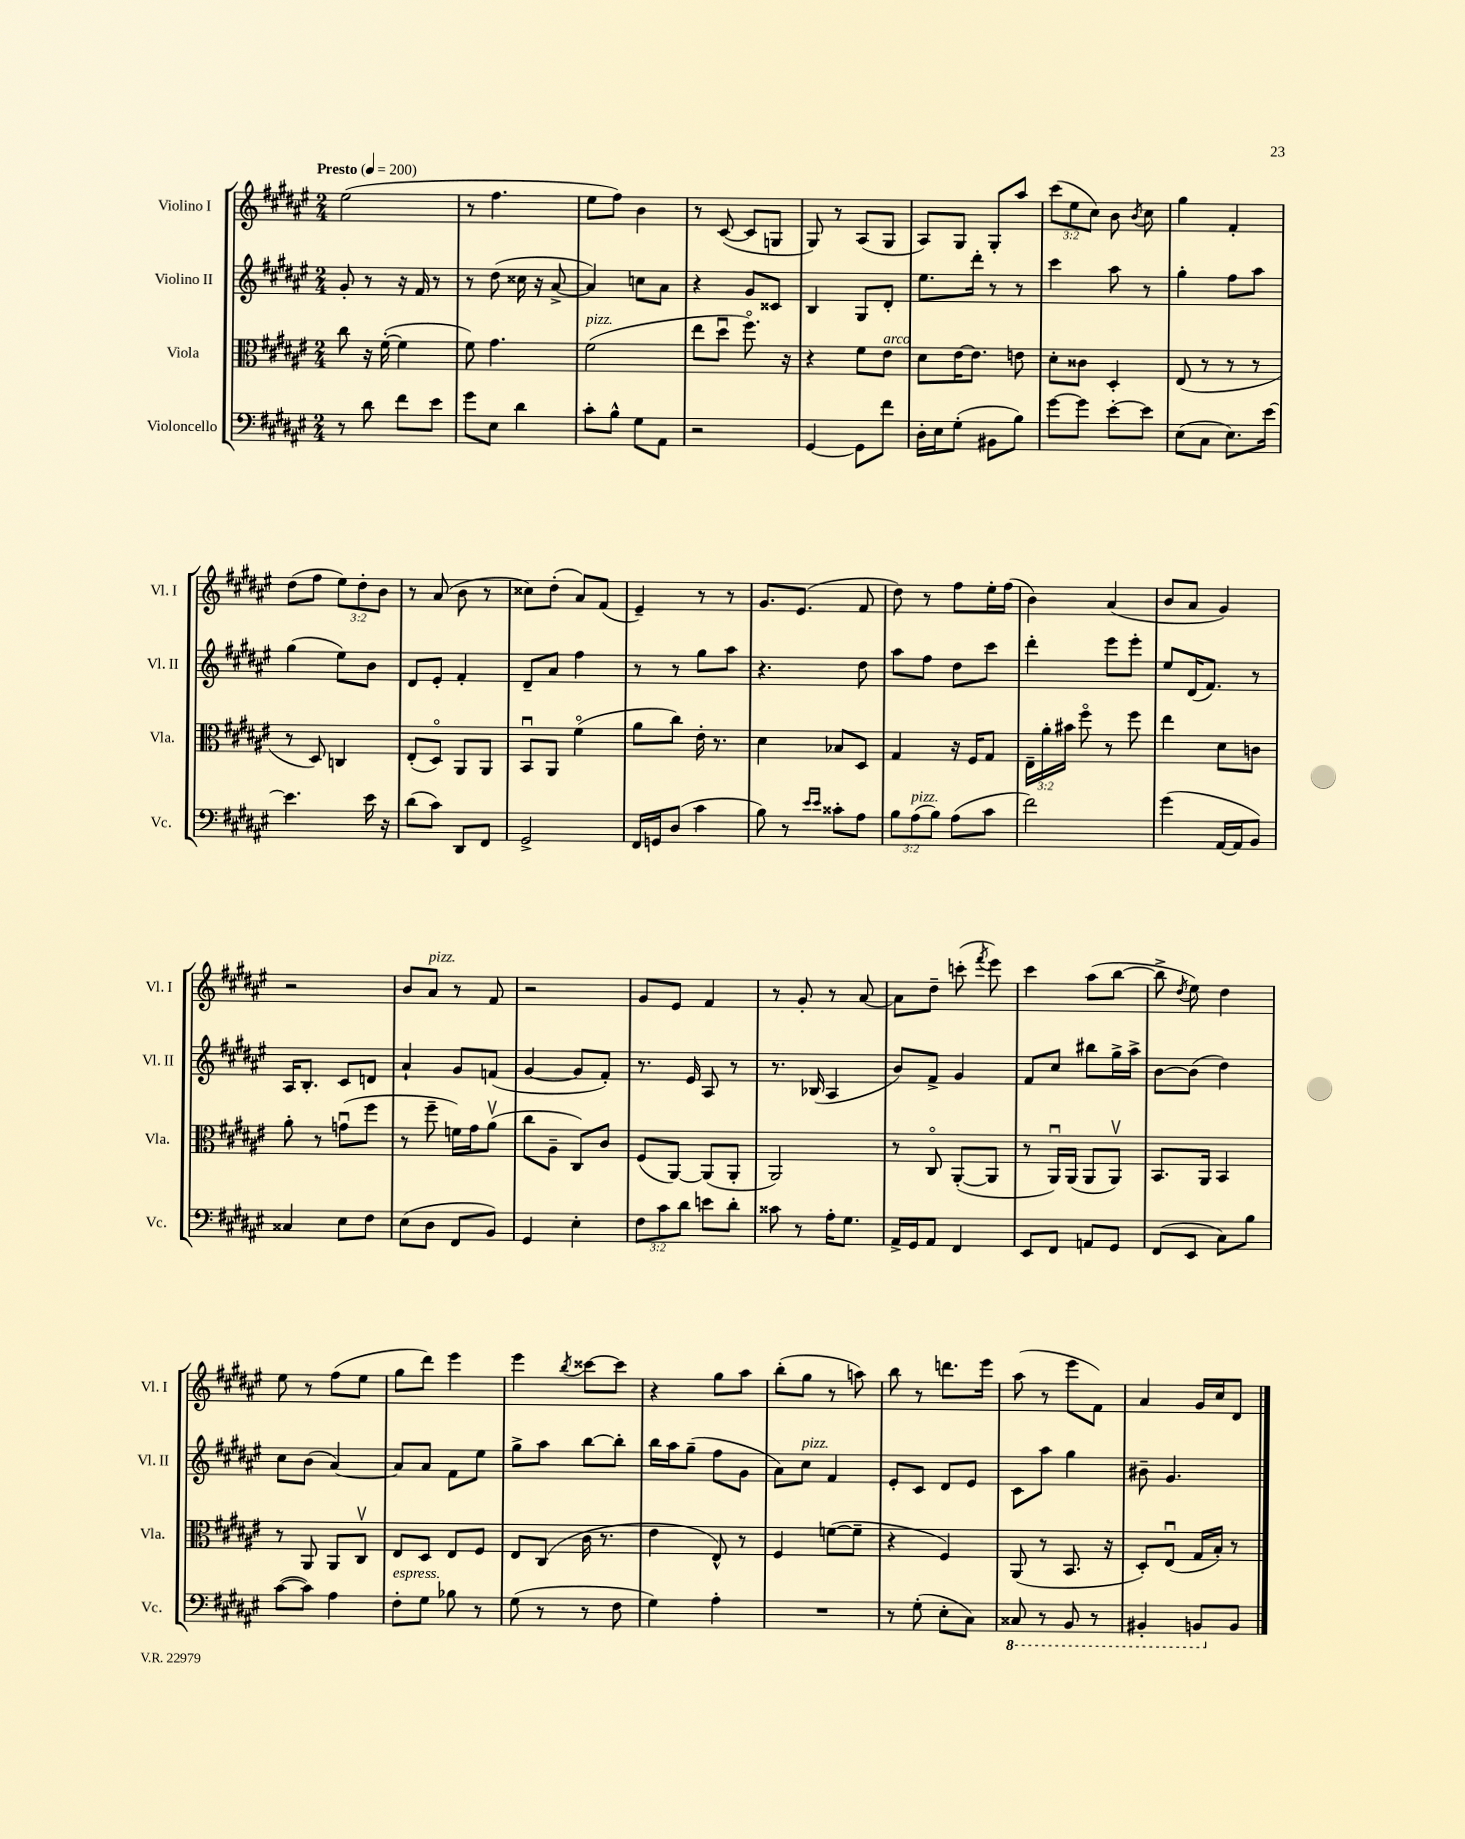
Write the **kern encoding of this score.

**kern	**kern	**kern	**kern
*staff4	*staff3	*staff2	*staff1
*clefF4	*clefC3	*clefG2	*clefG2
*k[f#c#g#d#a#e#]	*k[f#c#g#d#a#e#]	*k[f#c#g#d#a#e#]	*k[f#c#g#d#a#e#]
*M2/4	*M2/4	*M2/4	*M2/4
*MM200	*MM200	*MM200	*MM200
8r	8cc#	8g#'	(2ee#
8d#	16r	8r	.
.	([16f#'	.	.
8f#	4f#]	16r	.
.	.	16f#	.
8e#	.	8r	.
=	=	=	=
8g#	8f#)	8r	8r
8E#	4.g#	(8dd#	4.ff#
4d#	.	16cc##	.
.	.	16r	.
.	.	[8a#^	.
=	=	=	=
8c#'	(2f#	4a#])	8ee#
8B^^	.	.	8ff#)
8G#	.	8cc	4b
8AA#	.	8a#	.
=	=	=	=
2r	8ee#	4r	8r
.	8dd#u	.	([8c#
.	8.ff#o)	8g#	8c#]
.	.	8c##	8G
.	16r	.	.
=	=	=	=
[4GG#	4r	4B	8G#)
.	.	.	8r
8GG#]	8f#	8G#	(8A#
8f#	8e#	8d#'	8G#
=	=	=	=
16D#'	8d#	8.ee#	8A#)
16E#	.	.	.
(8G#'	[16e#	.	8G#
.	8.e#]	16ddd#'	.
8BB#	.	8r	8G#'
8B)	8e	8r	8aa#
=	=	=	=
[8g#	8d#'	4ccc#	(12ccc#
.	.	.	12ee#
8g#]	8c##	.	.
.	.	.	12cc#)
[8e#'	4D#'	8aa#	8b
.	.	.	8qb
8e#]	.	8r	8cc#
=	=	=	=
(8E#	(8E#	4gg#'	4gg#
8C#	8r	.	.
8.E#)	8r	8ff#	4f#'
.	8r	8aa#	.
[16e#	.	.	.
=	=	=	=
4.e#]	8r	(4gg#	(8dd#
.	8D#)	.	8ff#
.	4C	8ee#)	12ee#)
.	.	.	12dd#'
16e#	.	8b	.
.	.	.	12b
16r	.	.	.
=	=	=	=
(8d#	(8E#'	8d#	8r
8c#)	8D#o)	8e#'	(8a#
8DD#	8AA#	4f#'	8b
8FF#	8AA#	.	8r
=	=	=	=
2GG#^	8BBu	8d#~	8cc##)
.	8AA#	8a#	(8dd#'
.	(4f#o	4ff#	8a#)
.	.	.	(8f#
=	=	=	=
16FF#	8a#	8r	4e#~)
16GG	.	.	.
(8D#	8cc#)	8r	.
4c#	16e#'	8gg#	8r
.	8.r	.	.
.	.	8aa#	8r
=	=	=	=
8B)	4d#	4.r	8.g#
8r	.	.	.
.	.	.	(8.e#
16qqe#	.	.	.
16qqe#	.	.	.
8c##'	8B-	.	.
8A#	8D#	8dd#	8f#
=	=	=	=
12B	4G#	8aa#	8dd#)
(12A#	.	.	.
.	.	8ff#	8r
12B)	.	.	.
(8A#	16r	8dd#	8ff#
.	16F#	.	.
8c#	8G#	8ccc#	16ee#'
.	.	.	(16ff#
=	=	=	=
2f#)	24E#~	4ddd#'	4b)
.	24a#'	.	.
.	24b#	.	.
.	8ff#o	.	.
.	8r	8eee#	(4a#
.	8ff#	8eee#'	.
=	=	=	=
(4g#	4ee#	8ee#	8b
.	.	(16d#	8a#
.	.	8.f#)	.
[16AA#	8d#	.	4g#)
16AA#]	.	.	.
8BB)	8c	8r	.
=	=	=	=
4C##	8a#'	16A#	2r
.	.	8.B'	.
.	8r	.	.
8E#	(8gu	8c#	.
8F#	8ff#	8d	.
=	=	=	=
(8E#	8r	4a#`	8b
8D#	8ff#~	.	8a#
8FF#	16f)	8g#	8r
.	16g#	.	.
8BB)	(8a#v	(8f	8f#
=	=	=	=
4GG#	8cc#	[4g#	2r
.	8A#~	.	.
4E#'	8C#)	8g#]	.
.	8c#	8f#')	.
=	=	=	=
12F#	(8F#	8.r	8g#
12c#	.	.	.
.	[8AA#)	.	8e#
12d#	.	.	.
.	.	16e#	.
8e	(8AA#]	8A#	4f#
8d#'	8AA#'	8r	.
=	=	=	=
8c##	2AA#)	8.r	8r
8r	.	.	8g#'
.	.	(16B-	.
16A#'	.	4A#	8r
8.G#	.	.	.
.	.	.	[8a#
=	=	=	=
16AA#^	8r	8b)	8a#]
16GG#	.	.	.
8AA#	8C#o	8f#^	8dd#~
4FF#	([8AA#'	4g#	(8ccc'
.	.	.	8qfff#
.	8AA#]	.	8eee#)
=	=	=	=
8EE#	8r	8f#	4ccc#
8FF#	16AA#u)	8cc#	.
.	(16AA#	.	.
8AA	8AA#	8bb#	(8aa#
8GG#	8AA#v)	16gg#^	[8bb
.	.	16aa#^	.
=	=	=	=
(8FF#	8.BB	[8b	8bb^]
.	.	.	8qdd#
8EE#	.	(8b]	8ee#)
.	16AA#	.	.
8C#)	4BB	4dd#)	4dd#
8B	.	.	.
=	=	=	=
([8c#	8r	8cc#	8ee#
8c#])	8AA#	(8b	8r
4A#	8AA#	[4a#)	(8ff#
.	8C#v	.	8ee#
=	=	=	=
8F#'	8E#	8a#]	8gg#
8G#	8D#	8a#	8ddd#)
8B-	8E#	8f#	4eee#
8r	8F#	8ee#	.
=	=	=	=
(8G#	8E#	8gg#^	4eee#
8r	(8C#	8aa#	.
.	.	.	8qbb
8r	16c#	[8bb	[8ccc##
.	8.r	.	.
8F#	.	8bb']	8ccc##]
=	=	=	=
4G#)	4e#	16bb	4r
.	.	16aa#	.
.	.	(8gg#~	.
4A#'	8E#^^)	8ff#	8gg#
.	8r	8g#	8aa#
=	=	=	=
2r	4F#	8a#)	(8bb'
.	.	8cc#	8gg#
.	([8f	4f#	8r
.	8f~]	.	8aa)
=	=	=	=
8r	4r	8e#'	8bb
(8G#'	.	8c#	8r
8E#'	4F#)	8d#	8.ddd
8C#)	.	8e#	.
.	.	.	16eee#
=	=	=	=
8CC##	(8AA#	8c#	(8aa#
8r	8r	8aa#	8r
8BBB	8.BB	4gg#	8eee#
8r	.	.	8f#)
.	16r	.	.
=	=	=	=
4BBB#'	8D#')	8b#~	4a#
.	(8E#u	4.g#	.
8BBB	16G#	.	16g#
.	16B')	.	16cc#
8BB	8r	.	8d#
==	==	==	==
*-	*-	*-	*-
